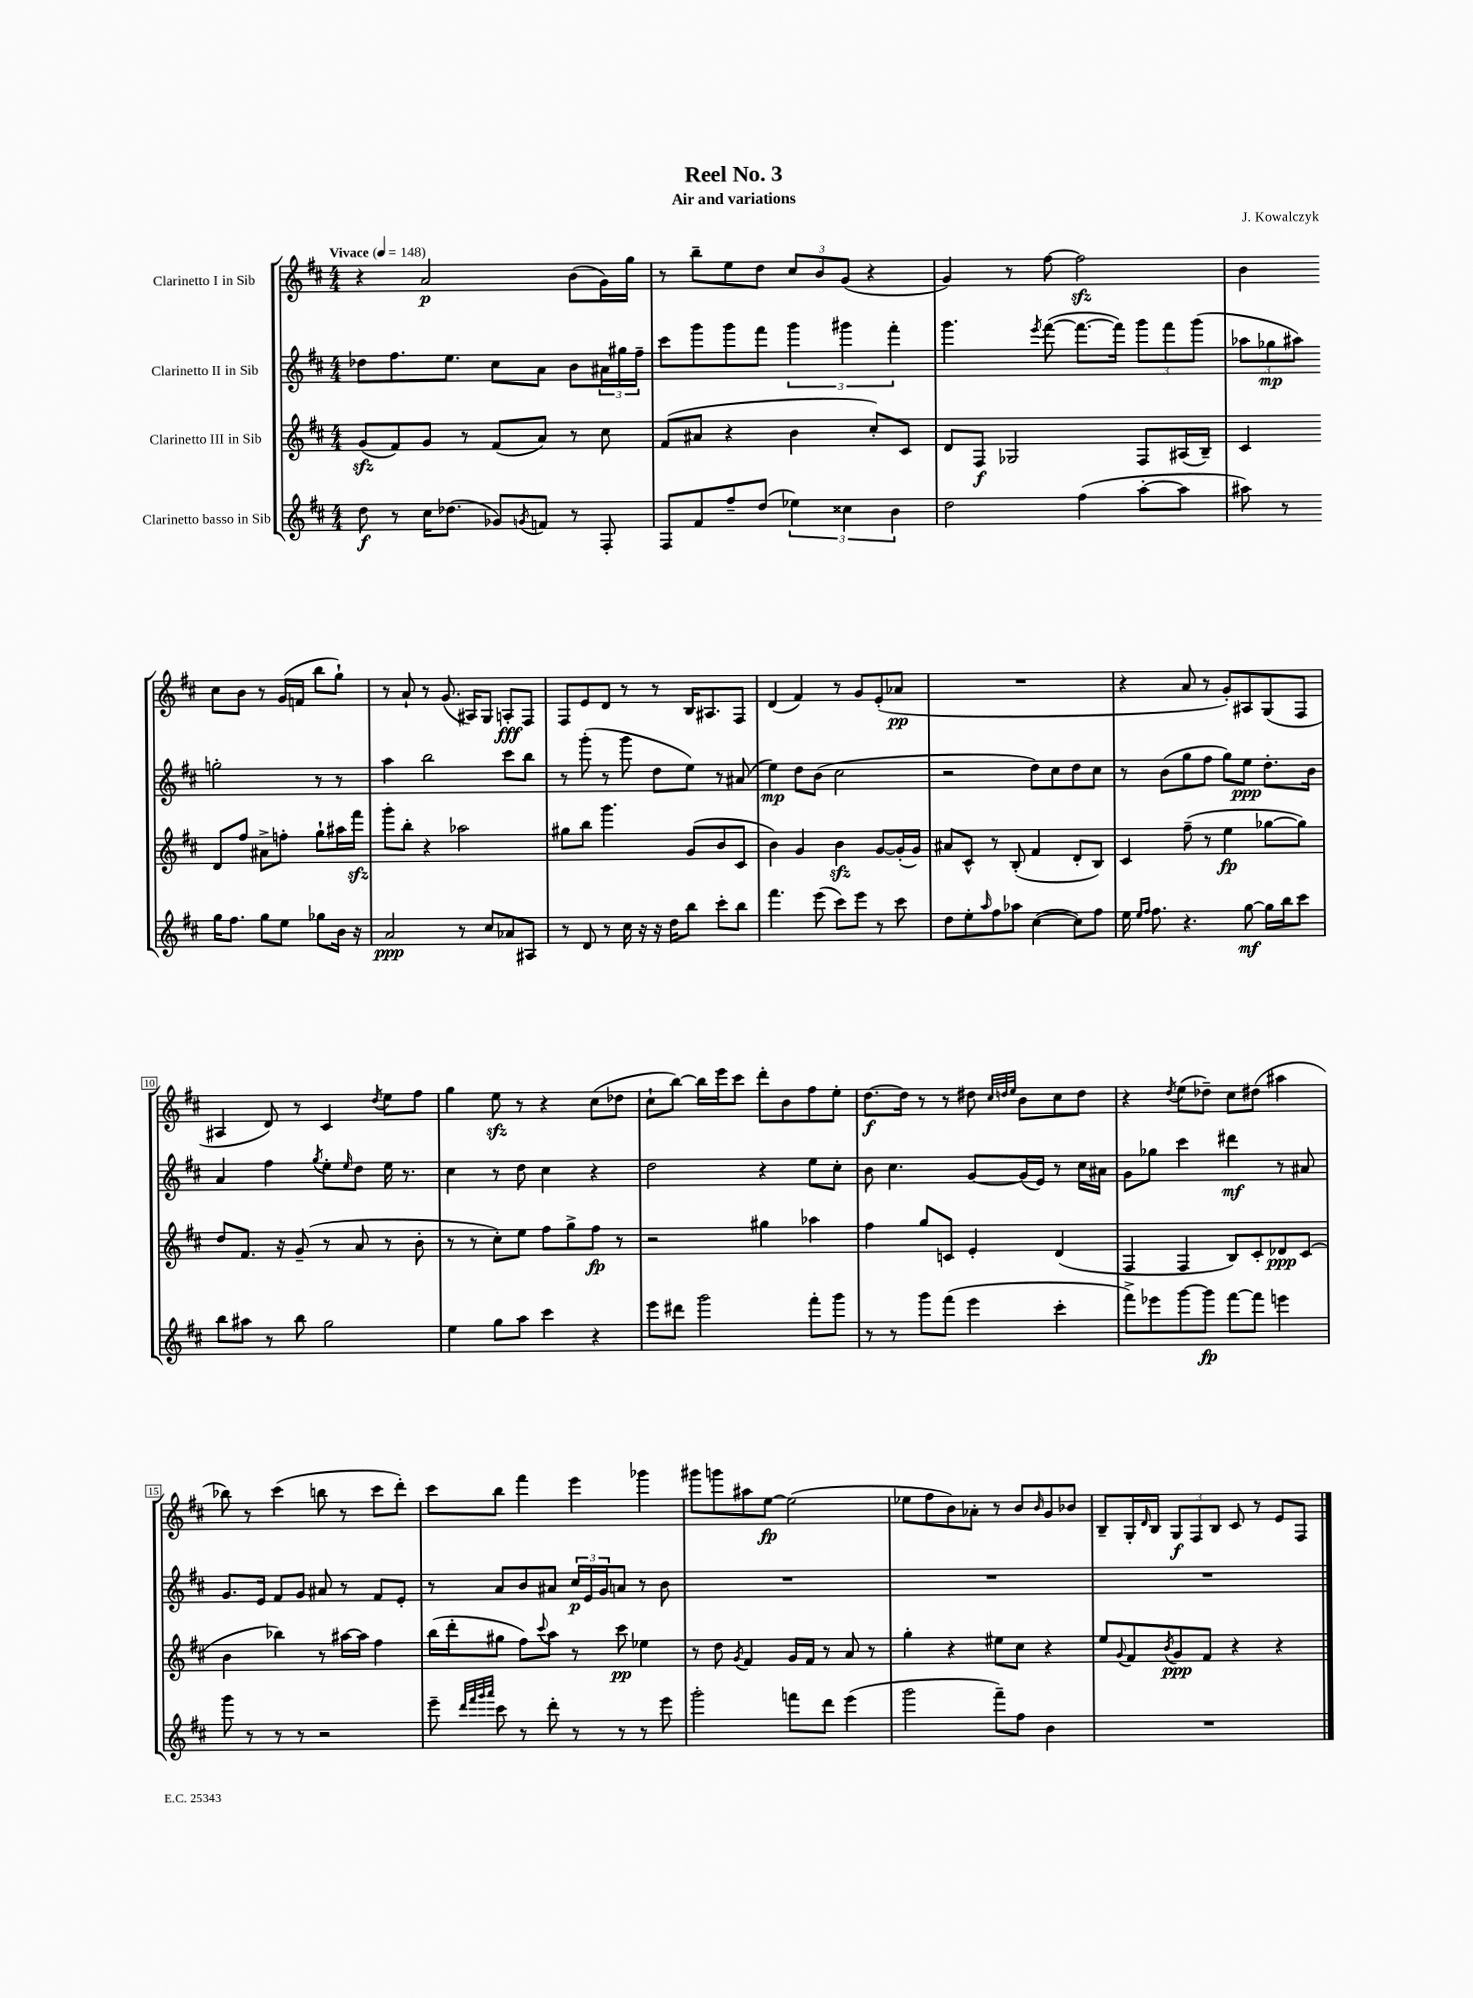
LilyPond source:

\header { title = "Reel No. 3" composer = "J. Kowalczyk" subtitle = "Air and variations" }
<<
\new StaffGroup <<
\new Staff = "s0" \with { instrumentName = "Clarinetto I in Sib" } {
    \clef treble \key d \major \numericTimeSignature \time 4/4 \tempo "Vivace" 4 = 148
    r4 a'2\p b'8( g'16) g''16 |
    r8 b''8-- e''8 d''8 \tuplet 3/2 { cis''8 b'8 g'8( } r4 |
    g'4) r8 fis''8~ fis''2\sfz |
    b'4 cis''8 b'8 r8 g'16( f'16 b''8 g''8-!) |
    r8 a'8-! r8 g'8.( ais16) g8 a8-.\fff fis8 |
    fis8 e'8 d'8 r8 r8 b16 ais8. fis8 |
    d'4( fis'4) r8 g'8 e'8-.( aes'8\pp |
    R1 |
    r4 a'8 r8 g'8-.) ais8 g8( fis8 |
    ais4 d'8) r8 cis'4 \acciaccatura { d''8 } e''8 fis''8 |
    g''4 e''8\sfz r8 r4 cis''8( des''8 |
    cis''8-! b''8~) b''16 e'''16 cis'''8 d'''8-. b'8 fis''8 e''8-. |
    d''8.~\f d''16 r8 r8 dis''8 \grace { cis''32 d''32 e''32 } b'8 cis''8 d''8 |
    r4 \acciaccatura { d''8 } e''8( des''8--) cis''8 dis''8( ais''4 |
    bes''8) r8 cis'''4( b''8 r8 cis'''8 d'''8-.) |
    cis'''8 b''8 fis'''4 e'''4 ges'''4 |
    gis'''8 g'''8 ais''8 e''8~\fp e''2( |
    ees''8 fis''8 b'8) aes'8-. r8 b'8 \grace { b'16 } g'8 bes'8 |
    b8-- g16-. \grace { d'16 } b16 \tuplet 3/2 { g8\f fis8 b8 } cis'8 r8 e'8 fis8 \bar "|." |
}
\new Staff = "s1" \with { instrumentName = "Clarinetto II in Sib" } {
    \clef treble \key d \major \numericTimeSignature \time 4/4
    des''8 fis''8. e''8. cis''8 a'8 b'8 \tuplet 3/2 { ais'16 gis''16 fis''16-- } |
    cis'''8 g'''8 g'''8 fis'''8 \tuplet 3/2 { g'''4 gis'''4 fis'''4-. } |
    g'''4. \acciaccatura { e'''8 } fis'''8~( fis'''8.~ fis'''16) \tuplet 3/2 { g'''8 fis'''8 g'''8( } |
    \tuplet 3/2 { aes''8 ges''8\mp ais''8) } g''2-. r8 r8 |
    a''4 b''2 cis'''8 b''8 |
    r8 g'''8-.( r8 g'''8 d''8 e''8) r8 ais'8( |
    e''4\mp) d''8 b'8( cis''2 |
    r2 d''8) cis''8 d''8 cis''8 |
    r8 b'8( g''8 fis''8 g''8) e''8\ppp d''8.-. b'16 |
    a'4 fis''4 \acciaccatura { g''8 } e''8-. \grace { e''16 } d''8 e''16 r8. |
    cis''4 r8 d''8 cis''4 r4 |
    d''2 r4 e''8 cis''8-. |
    b'8 cis''4. g'8~ g'16( e'16) r8 cis''16 ais'16 |
    g'8 ges''8 cis'''4 dis'''4\mf r8 ais'8 |
    g'8. e'16 fis'8 g'8 ais'8 r8 fis'8 e'8-. |
    r8 a'8 b'8 ais'8 \tuplet 3/2 { cis''16\p e'16 g'16 } a'8 r8 b'8 |
    R1 |
    R1 |
    R1 \bar "|." |
}
\new Staff = "s2" \with { instrumentName = "Clarinetto III in Sib" } {
    \clef treble \key d \major \numericTimeSignature \time 4/4
    g'8\sfz( fis'8) g'8 r8 fis'8( a'8) r8 cis''8 |
    fis'8( ais'8 r4 b'4 cis''8-.) cis'8 |
    d'8 fis8\f ges2 fis8 ais16( b16--) |
    cis'4 d'8 fis''8 ais'8-> f''8-. g''8-! ais''16 fis'''16\sfz |
    g'''8-. b''8-. r4 aes''2 |
    gis''8 b''8 g'''4. g'8( b'8 cis'8 |
    b'4) g'4 b'4\sfz g'8~ g'16-.( g'16) |
    ais'8 cis'8-^ r8 b8-.( fis'4 d'8-. b8) |
    cis'4 fis''8--( r8 e''4\fp ges''8~ ges''8) |
    d''8 fis'8. r16 g'8--( r8 a'8 r8 b'8-. |
    r8 r8 cis''8-.) e''8 fis''8 g''8-> fis''8\fp r8 |
    r2 gis''4 aes''4 |
    fis''4 g''8 c'8 e'4-. d'4( |
    fis4 fis4 b8) cis'8-. des'8\ppp cis'8( |
    b'4 bes''4) r8 ais''16~ ais''16 fis''4 |
    b''16( d'''16-. gis''8 fis''8) \appoggiatura { cis'''8 } a''8 r8 cis'''8\pp ees''4 |
    r8 d''8 \acciaccatura { g'8 } fis'4 g'16 fis'16 r8 a'8 r8 |
    g''4-. r4 eis''8 cis''8 r4 |
    e''8 \appoggiatura { g'8 } fis'8 \acciaccatura { b'8 } g'8\ppp fis'8 r4 r4 \bar "|." |
}
\new Staff = "s3" \with { instrumentName = "Clarinetto basso in Sib" } {
    \clef treble \key d \major \numericTimeSignature \time 4/4
    d''8\f r8 cis''16 des''8.( ges'8) \acciaccatura { g'8 } f'8 r8 fis8-. |
    fis8 fis'8 fis''8-- d''8( \tuplet 3/2 { ees''4) cisis''4 b'4 } |
    d''2 fis''4( a''8~-. a''8 |
    ais''8) r8 g''16 fis''8. g''8 e''8 ges''8 b'16 r16 |
    a'2\ppp r8 cis''8 aes'8 ais8 |
    r8 d'8 r8 cis''16 r16 r16 d''16 b''8 cis'''8-. b''8 |
    fis'''4. e'''8( cis'''8) e'''8 r8 cis'''8 |
    d''8 e''8-. \grace { a''16 } fis''8 aes''8 cis''4~( cis''8) fis''8 |
    e''16 \grace { e''16 fis''16 } fis''8. r4. g''8~\mf g''16 b''16 cis'''8 |
    b''8 ais''8 r8 b''8 g''2 |
    e''4 g''8 a''8 cis'''4 r4 |
    e'''8 dis'''8 g'''2 fis'''8-. g'''8 |
    r8 r8 g'''8 fis'''8( e'''4 cis'''4-. |
    fis'''8->) ees'''8 g'''8~ g'''8\fp fis'''8~ fis'''8 e'''4 |
    g'''8 r8 r8 r8 r2 |
    e'''8-- \grace { d'''32 fis'''32 g'''32 a'''32 } cis'''8 r8 d'''8-. r8 r8 r8 e'''8 |
    g'''2-. f'''8 d'''8 e'''4( |
    g'''2 fis'''8--) fis''8 b'4 |
    R1 \bar "|." |
}
>>
>>
\layout { \context { \Score \override BarNumber.stencil = #(make-stencil-boxer 0.1 0.3 ly:text-interface::print) } }
